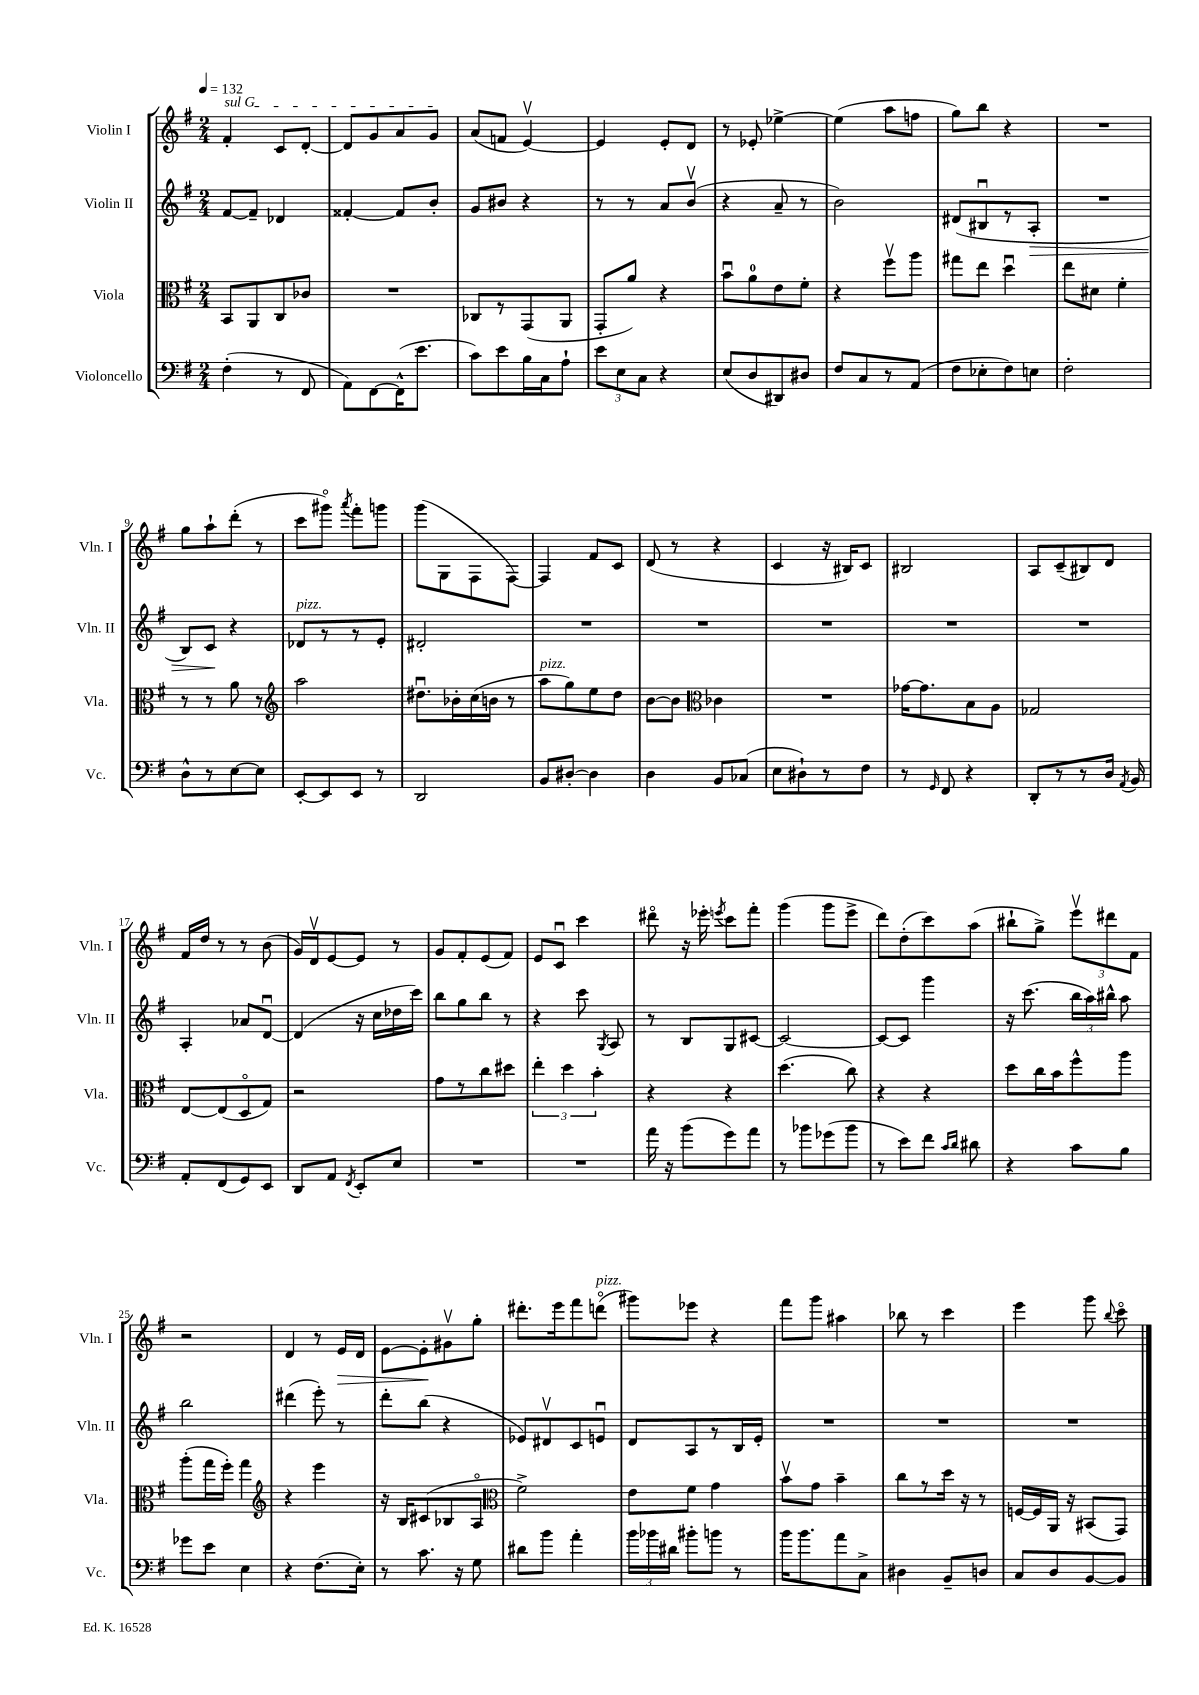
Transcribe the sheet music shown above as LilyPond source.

<<
\new StaffGroup <<
\new Staff = "s0" \with { instrumentName = "Violin I" shortInstrumentName = "Vln. I" } {
    \clef treble \key g \major \numericTimeSignature \time 2/4 \tempo 4 = 132
    \autoBeamOff \once \override TextSpanner.bound-details.left.text = \markup { \italic "sul G" } fis'4-.\startTextSpan c'8[ d'8]~-. |
    d'8[ g'8 a'8 g'8]\stopTextSpan |
    a'8[( f'8] e'4~\upbow) |
    e'4 e'8[-. d'8] |
    r8 ees'8-. ees''4~-> |
    ees''4( a''8[ f''8] |
    g''8[) b''8] r4 |
    R2 |
    g''8[ a''8-! d'''8]-.( r8 |
    c'''8[ gis'''8]\flageolet) \acciaccatura { a'''8 } fis'''8[-. g'''8] |
    g'''8[( g8 fis8 fis8]~) |
    fis4 fis'8[ c'8] |
    d'8( r8 r4 |
    c'4 r16 bis16[) c'8] |
    bis2 |
    a8[ c'8--( bis8) d'8] |
    fis'16[ d''16] r8 r8 b'8( |
    g'16[) d'16\upbow e'8~ e'8] r8 |
    g'8[ fis'8-. e'8( fis'8]) |
    e'8[ c'8]\downbow c'''4 |
    dis'''8\flageolet r16 ees'''16-. \acciaccatura { e'''8 } c'''8[ fis'''8]-. |
    g'''4( g'''8[ e'''8]-> |
    d'''8[) d''8-.( c'''8) a''8]( |
    bis''8[-! g''8]->) \tuplet 3/2 { e'''8[\upbow dis'''8 fis'8] } |
    r2 |
    d'4 r8 e'16[\> d'16] |
    e'8[~ e'8-.\! gis'8\upbow g''8]-. |
    dis'''8.[-. e'''16 fis'''8 d'''8]\flageolet^\markup { \italic "pizz." }( |
    gis'''8[) ees'''8] r4 |
    fis'''8[ g'''8] ais''4 |
    bes''8 r8 c'''4 |
    e'''4 g'''8 \appoggiatura { b''8 } c'''8\flageolet \bar "|." |
}
\new Staff = "s1" \with { instrumentName = "Violin II" shortInstrumentName = "Vln. II" } {
    \clef treble \key g \major \numericTimeSignature \time 2/4
    \autoBeamOff fis'8[~ fis'8]-- des'4 |
    fisis'4~-. fisis'8[ b'8]-. |
    g'8[ bis'8] r4 |
    r8 r8 a'8[ b'8]\upbow( |
    r4 a'8-- r8 |
    b'2) |
    dis'8[( bis8\downbow r8 a8]-.\> |
    R2 |
    b8[) c'8]\! r4 |
    des'8[^\markup { \italic "pizz." } r8 r8 e'8]-. |
    dis'2-. |
    R2 |
    R2 |
    R2 |
    R2 |
    R2 |
    a4-. aes'8[ d'8]~\downbow |
    d'4( r16 c''16[ des''16 c'''16]) |
    b''8[ g''8 b''8] r8 |
    r4 c'''8 \acciaccatura { g8 } a8 |
    r8 b8[ g8 cis'8]~ |
    cis'2~ |
    cis'8[~ cis'8] g'''4 |
    r16 c'''8.( \tuplet 3/2 { b''16[ a''16) bis''16]-^ } a''8 |
    b''2 |
    dis'''4( e'''8-.) r8 |
    d'''8[-. b''8]( r4 |
    ees'8[) dis'8\upbow c'8 e'8]\downbow |
    d'8[ a8 r8 b16 e'16]-. |
    R2 |
    R2 |
    R2 \bar "|." |
}
\new Staff = "s2" \with { instrumentName = "Viola" shortInstrumentName = "Vla." } {
    \clef alto \key g \major \numericTimeSignature \time 2/4
    \autoBeamOff b,8[ a,8 c8 ces'8] |
    R2 |
    ces8[ r8 g,8( a,8] |
    g,8[-. a'8]) r4 |
    b'8[\downbow a'8-0 e'8 fis'8]-. |
    r4 fis''8[\upbow a''8] |
    gis''8[ e''8] d''4\downbow |
    e''8[ dis'8] fis'4-. |
    r8 r8 a'8 r8 |
    \clef treble a''2 |
    dis''8.[\downbow bes'16-. c''16( b'16] r8 |
    a''8[^\markup { \italic "pizz." } g''8) e''8 d''8] |
    b'8[~ b'8] \clef alto ces'4 |
    R2 |
    ges'16[~ ges'8. b8 a8] |
    ges2 |
    e8[~ e8( d8\flageolet g8]) |
    r2 |
    g'8[ r8 c''8 dis''8] |
    \tuplet 3/2 { e''4-. d''4 b'4-. } |
    r4 r4 |
    d''4.( c''8) |
    r4 r4 |
    d''8[ c''16 b'16 fis''8-^ a''8] |
    a''8[-.( g''16 fis''16]-.) g''4 |
    \clef treble r4 e'''4 |
    r16 b16[ cis'8( bes8 a8]\flageolet |
    \clef alto fis'2->) |
    e'8[ fis'8] g'4 |
    b'8[\upbow g'8] b'4-- |
    c''8[ r8 d''16] r16 r8 |
    f16[~ f16 a,16] r16 bis,8[( g,8]) \bar "|." |
}
\new Staff = "s3" \with { instrumentName = "Violoncello" shortInstrumentName = "Vc." } {
    \clef bass \key g \major \numericTimeSignature \time 2/4
    \autoBeamOff fis4-.( r8 fis,8 |
    a,8[) fis,8~ fis,16-^( e'8.] |
    c'8[) e'8 b16 c16 a8]-! |
    \tuplet 3/2 { e'8[ e8 c8] } r4 |
    e8[( d8 dis,8) dis8] |
    fis8[ c8 r8 a,8]( |
    fis8[ ees8-. fis8) e8] |
    fis2-. |
    d8[-^ r8 e8~ e8] |
    e,8[~-. e,8 e,8] r8 |
    d,2 |
    b,8[ dis8]~-. dis4 |
    d4 b,8[ ces8]( |
    e8[ dis8-!) r8 fis8] |
    r8 \grace { g,16 } fis,8 r4 |
    d,8[-. r8 r8 d16] \acciaccatura { a,8 } b,16 |
    a,8[-. fis,8( g,8) e,8] |
    d,8[ a,8] \acciaccatura { fis,8 } e,8[-. e8] |
    R2 |
    R2 |
    a'16 r16 b'8[( g'8) a'8] |
    r8 bes'8[ ges'8( bes'8] |
    r8 e'8[) fis'8] \grace { c'16[ d'16] } dis'8 |
    r4 c'8[ b8] |
    ges'8[ e'8] e4 |
    r4 fis8.[( e16]-.) |
    r8 c'8. r16 g8 |
    dis'8[ b'8] a'4-. |
    \tuplet 3/2 { b'16[ bes'16 dis'16] } bis'8[-. b'8] r8 |
    b'16[ b'8. a'8 c8]-> |
    dis4 b,8[-- d8] |
    c8[ d8 b,8~ b,8] \bar "|." |
}
>>
>>
